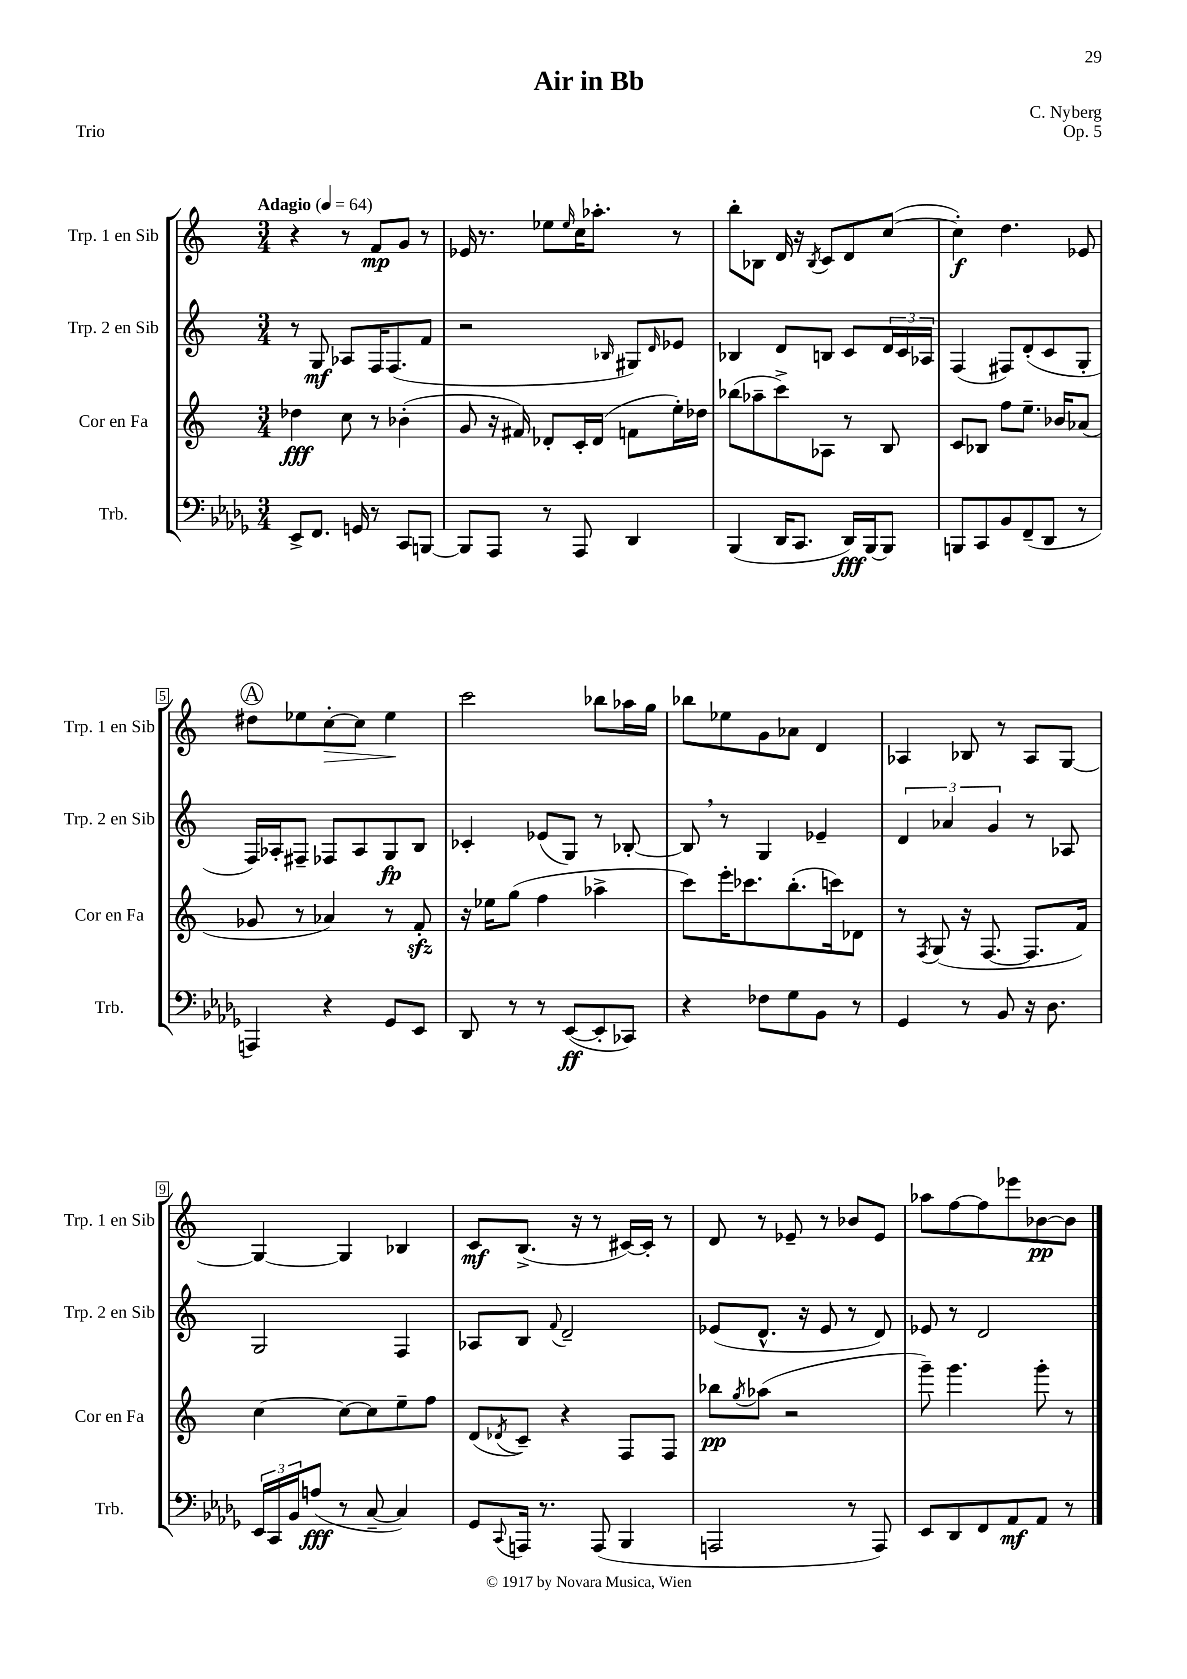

**kern	**kern	**kern	**kern
*staff4	*staff3	*staff2	*staff1
*clefF4	*clefG2	*clefG2	*clefG2
*k[b-e-a-d-g-]	*k[]	*k[]	*k[]
*M3/4	*M3/4	*M3/4	*M3/4
*MM64	*MM64	*MM64	*MM64
8EE-^/L	4dd-\	8r	4r
8.FF/J	.	8G/	.
.	8cc\	8A-/L	8r
16GG/	.	.	.
8r	8r	16F/K	8f/L
.	.	(8.F/	.
8CC/L	(4b-'\	.	8g/J
[8BBB/J	.	8f/J	8r
=	=	=	=
8BBB/]L	8g/	2r	16e-/
.	.	.	8.r
8AAA-/J	16r	.	.
.	16f#/)	.	.
8r	8d-'/L	.	8ee-\L
.	.	.	16qqee-/
8AAA-/	16c'/L	.	16cc\K
.	(16d-/JJ	.	8.aa-'\J
.	.	16qqB-/	.
4DD-/	8f\L	8G#/L)	.
.	.	16qqd/	.
.	16ee'\L)	8e-/J	8r
.	16dd-\JJ	.	.
=	=	=	=
(4BBB-/	(8bb-\L	4B-/	8bb'\L
.	8aa-~\	.	8B-\J
16DD-/LK	8ccc^\)	8d/L	16d/
8.CC/J	.	.	16r
.	.	.	8qB-/
.	8A-\J	8B/J	8c/L
16DD-/LL)	8r	8c/L	8d/
[16BBB-/J	.	.	.
8BBB-/]J	8B/	24d/L	([8cc/J
.	.	24c/	.
.	.	24A-/JJ	.
=	=	=	=
8BBB/L	8c/L	(4F/	4cc'\])
8CC/	8B-/J	.	.
8BB-/	8ff\L	8F#/L)	4.dd\
(8FF~/	8.ee~\J	(8d'/	.
8DD-/J	.	8c/	.
.	16b-/LK	.	.
8r	(8a-/J	8G'/J	8e-/
=	=	=	=
4AAA/)	8g-/	16F/LL)	8dd#\L
.	.	16A-'/J	.
.	8r	8F#~/J	8ee-\
4r	4a-/)	8F-/L	[8cc'\
.	.	8A-/	8cc\]J
8GG-/L	8r	8G/	4ee-\
8EE-/J	8f'/	8B/J	.
=	=	=	=
8DD-/	16r	4c-'/	2ccc\
.	16ee-\LK	.	.
8r	(8gg\J	.	.
8r	4ff\	(8e-/L	.
([8EE-/L	.	8G/J)	.
8EE-'/]	4aa-^\	8r	8bb-\L
8CC-/J)	.	[8B-'/	16aa-\L
.	.	.	16gg\JJ
=	=	=	=
4r	8ccc\L)	8B-/]	8bb-\L
.	16eee'\K	8r	8ee-\
.	8.ccc-\	.	.
8F-\L	.	4G/	8g\
8G-\	(8.bb'\	.	8a-\J
8BB-\J	.	4e-~/	4d/
.	16ccc\k)	.	.
8r	8d-\J	.	.
=	=	=	=
4GG-/	8r	6d/	4A-/
.	8qF/	.	.
.	(8G/	.	.
.	.	6a-/	.
8r	16r	.	8B-/
.	[8.F/	.	.
.	.	6g/	.
8BB-/	.	.	8r
16r	8.F/]L	8r	8A-/L
8.D-\	.	.	.
.	.	8A-/	[8G/J
.	16f/Jk)	.	.
=	=	=	=
24EE-/LL	[4cc\	2G/	4G/_
24CC/	.	.	.
24BB-/J	.	.	.
(8A/J	.	.	.
8r	8cc\_L	.	4G/]
[8C~/	8cc\]	.	.
4C/])	8ee~\	4F/	4B-/
.	8ff\J	.	.
=	=	=	=
8GG-/L	(8d/L	8A-/L	8c/L
8qqCC/	8qd-/	.	.
16AAA/Jk	8c~/J)	8B/J	(8.B^/J
8.r	.	.	.
.	.	8qqf/	.
.	4r	2d~/	.
.	.	.	16r
(8AAA/	.	.	8r
4BBB-/	8F/L	.	[16c#/LL)
.	.	.	16c#'/]JJ
.	8F/J	.	8r
=	=	=	=
2AAA/	8bb-\L	(8e-/L	8d/
.	8qgg/	.	.
.	(8aa-\J	8.d^^/J	8r
.	2r	.	8e-~/
.	.	16r	.
.	.	8e-/	8r
8r	.	8r	8b-/L
8AAA/)	.	8d/)	8e-/J
=	=	=	=
8EE-/L	8ggg~\)	8e-/	8aa-\L
8DD-/	4.ggg\	8r	[8ff\
8FF/	.	2d/	8ff\]
8AA-/	.	.	8eee-\
8AA-/J	8ggg'\	.	[8b-\
8r	8r	.	8b-\]J
==	==	==	==
*-	*-	*-	*-
